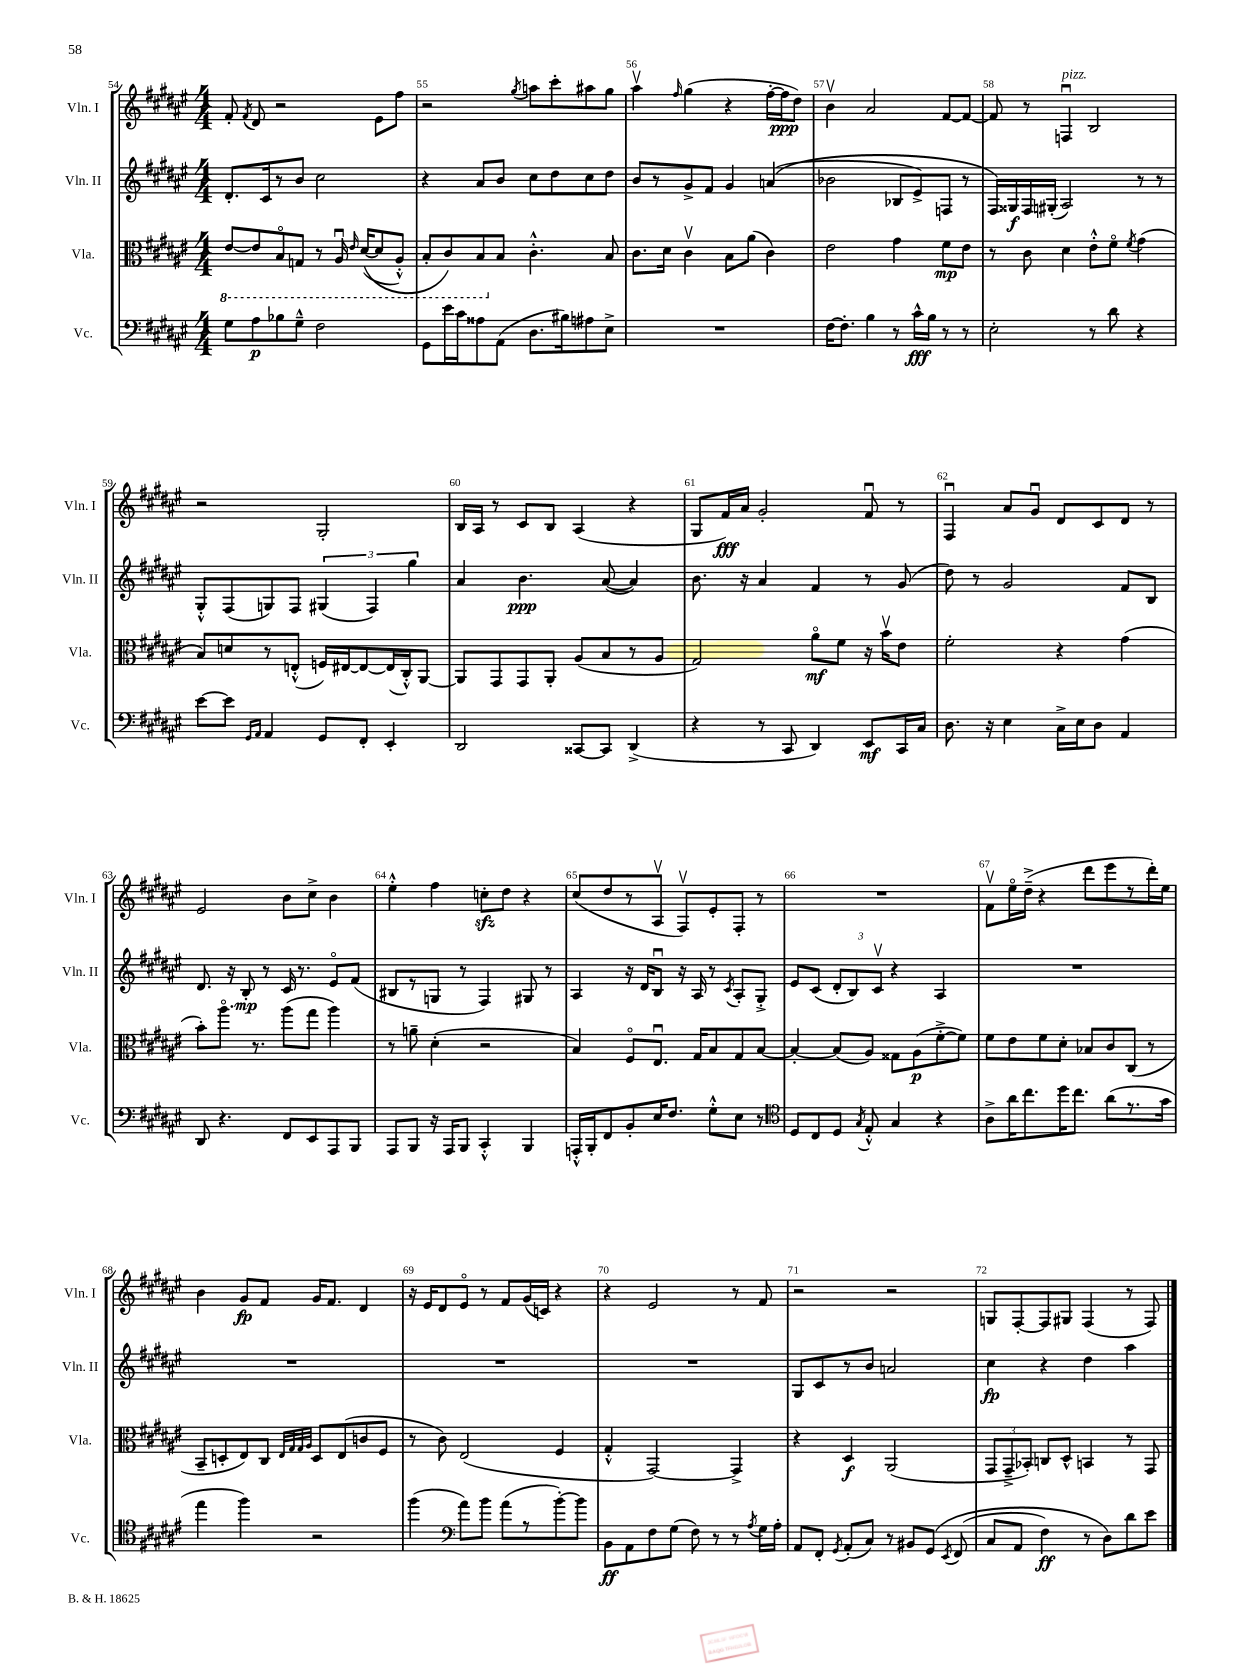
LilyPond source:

<<
\new StaffGroup <<
\new Staff = "s0" \with { instrumentName = "Vln. I" shortInstrumentName = "Vln. I" } {
    \clef treble \key fis \major \numericTimeSignature \time 4/4
    \autoBeamOff fis'8-. \acciaccatura { fis'8 } dis'8 r2 eis'8[ fis''8] |
    r2 \acciaccatura { gis''8 } a''8[ cis'''8-. ais''8 gis''8] |
    ais''4\upbow \grace { fis''16 } gis''4( r4 fis''16[~-. fis''16\ppp dis''8]) |
    b'4\upbow ais'2 fis'8[~ fis'8]~ |
    fis'8 r8 f4\downbow^\markup { \italic "pizz." } b2 |
    r2 gis2-. |
    b16[ ais16] r8 cis'8[ b8] ais4( r4 |
    gis8[ fis'16\fff) ais'16] gis'2-. fis'8\downbow r8 |
    fis4\downbow ais'8[ gis'8]\downbow dis'8[ cis'8 dis'8] r8 |
    eis'2 b'8[ cis''8]-> b'4 |
    eis''4-.-^ fis''4 c''8[-.\sfz dis''8] r4 |
    cis''8[( dis''8 r8 ais8]\upbow fis8[\upbow) eis'8-. fis8]-. r8 |
    R1 |
    fis'8[\upbow eis''16\flageolet dis''16]--->( r4 dis'''8[ eis'''8 r8 dis'''16-.) eis''16] |
    b'4 gis'8[\fp fis'8] gis'16[ fis'8.] dis'4 |
    r16 eis'16[ dis'8 eis'8]\flageolet r8 fis'8[ gis'16( c'16]) r4 |
    r4 eis'2 r8 fis'8 |
    r2 r2 |
    g8[ fis8~-. fis8 gis8] fis4( r8 fis8) \bar "|." |
}
\new Staff = "s1" \with { instrumentName = "Vln. II" shortInstrumentName = "Vln. II" } {
    \clef treble \key fis \major \numericTimeSignature \time 4/4
    \autoBeamOff dis'8.[-. cis'16 r8 b'8] cis''2 |
    r4 ais'8[ b'8] cis''8[ dis''8 cis''8 dis''8] |
    b'8[ r8 gis'8-> fis'8] gis'4 a'4(\( |
    bes'2 bes8[ eis'8->) f8] r8 |
    fis16[\) gisis16\f fis16 gis16]-.( ais2) r8 r8 |
    gis8[-.-^ fis8( g8) fis8] \tuplet 3/2 { gis4( fis4) gis''4 } |
    ais'4 b'4.\ppp ais'8~( ais'4) |
    b'8. r16 ais'4 fis'4 r8 gis'8( |
    dis''8) r8 gis'2 fis'8[ b8] |
    dis'8. r16 b8-.\mp r8 cis'16 r8. eis'8[\flageolet fis'8]( |
    bis8[ r8 g8] r8 fis4) gis8 r8 |
    ais4 r16 dis'16[ b8]\downbow r16 ais16 r8 \acciaccatura { cis'8 } ais8[-. gis8]-.-> |
    eis'8[ cis'8]( \tuplet 3/2 { dis'8[-. b8) cis'8]\upbow } r4 ais4 |
    R1 |
    R1 |
    R1 |
    R1 |
    gis8[ cis'8 r8 b'8] a'2 |
    cis''4\fp r4 dis''4 ais''4 \bar "|." |
}
\new Staff = "s2" \with { instrumentName = "Vla." shortInstrumentName = "Vla." } {
    \clef alto \key fis \major \numericTimeSignature \time 4/4
    \autoBeamOff \ottava #-1 eis8[~ eis8 b,8\flageolet g,8] r8 ais,16\downbow \grace { eis16 } dis16[~(\( dis8 ais,8]-.-^) |
    b,8[-. cis8\) b,8 \ottava #0 b8] cis'4.-.-^ b8 |
    cis'8.[ dis'16] cis'4\upbow b8[ ais'8]( cis'4) |
    eis'2 gis'4 fis'8[\mp eis'8] |
    r8 cis'8 dis'4 eis'8[-.-^ fis'8]\flageolet \acciaccatura { fis'8 } gis'4( |
    b8[) d'8 r8 e8]-.-^( f16[) eis16~ eis8~ eis16( cis16-.-^) ais,8]~ |
    ais,8[ gis,8 gis,8 ais,8]-. ais8[( b8 r8 ais8] |
    gis2) ais'8[\flageolet\mf fis'8] r16 b'16[\upbow eis'8] |
    fis'2-. r4 gis'4( |
    b'8[-.) ais''8.]\flageolet r8. ais''8[( gis''8] ais''4) |
    r8 a'8-- dis'4-.( r2 |
    b4) fis8[\flageolet eis8.]\downbow gis16[ b8 gis8 b8]~ |
    b4~-. b8[( ais8]) gisis8[ ais8\p( fis'8~-.-> fis'8]) |
    fis'8[ eis'8 fis'8 dis'8]-. bes8[ cis'8 cis8]( r8 |
    b,8[-- d8-. eis8) cis8] \grace { eis32[ gis32 gis32 ais32] } d8[ eis8( c'8 fis8] |
    r8 cis'8) eis2( fis4 |
    gis4-.-^ gis,2~) gis,4-> |
    r4 dis4\f ais,2( |
    \tuplet 3/2 { gis,8[ gis,8---> bes,8]-.) } c8[ dis8]-^ b,4 r8 gis,8 \bar "|." |
}
\new Staff = "s3" \with { instrumentName = "Vc." shortInstrumentName = "Vc." } {
    \clef bass \key fis \major \numericTimeSignature \time 4/4
    \autoBeamOff gis8[ ais8\p bes8 gis8]---^ fis2 |
    gis,8[ eis'16 cis'16 aisis8 ais,8]( dis8.[ bis16) ais8 eis8]-> |
    R1 |
    fis16[~ fis8.]-. b4 r8 cis'16[-^\fff b16] r8 r8 |
    eis2-. r8 dis'8 r4 |
    eis'8[~ eis'8] \grace { gis,16[ ais,16] } ais,4 gis,8[ fis,8]-. eis,4-. |
    dis,2 cisis,8[~ cisis,8] dis,4->( |
    r4 r8 cis,8 dis,4) eis,8[\mf cis,16 cis16] |
    dis8. r16 eis4 cis16[-> eis16 dis8] ais,4 |
    dis,8 r4. fis,8[ eis,8 ais,,8 b,,8] |
    ais,,8[ b,,8] r16 ais,,16[ b,,8] cis,4-.-^ b,,4 |
    a,,16[-.-^ b,,16-. fis,8 b,8-. eis16 fis8.] gis8[-.-^ eis8] r8 |
    \clef tenor dis8[ cis8 dis8] \acciaccatura { gis8 } eis8-.-^ gis4 r4 |
    ais8[-> ais'16 cis''8. dis''16 cis''8.] ais'8[( r8. gis'16] |
    eis''4 fis''4) r2 |
    fis''4( \clef bass ais'8[) b'8] ais'8[( r8 b'8~-.) b'8] |
    b,8[\ff ais,8 fis8 gis8]( fis8) r8 r8 \acciaccatura { ais8 } gis16[ ais16]-. |
    ais,8[ fis,8]-. \acciaccatura { gis,8 } ais,8[-.( cis8]) r8 bis,8[ gis,8]\( \acciaccatura { eis,8 } fis,8( |
    cis8[ ais,8] fis4\ff) r8 dis8[\) dis'8 eis'8] \bar "|." |
}
>>
>>
\layout { \context { \Score currentBarNumber = #54 \override BarNumber.break-visibility = ##(#f #t #t) barNumberVisibility = #all-bar-numbers-visible } }
